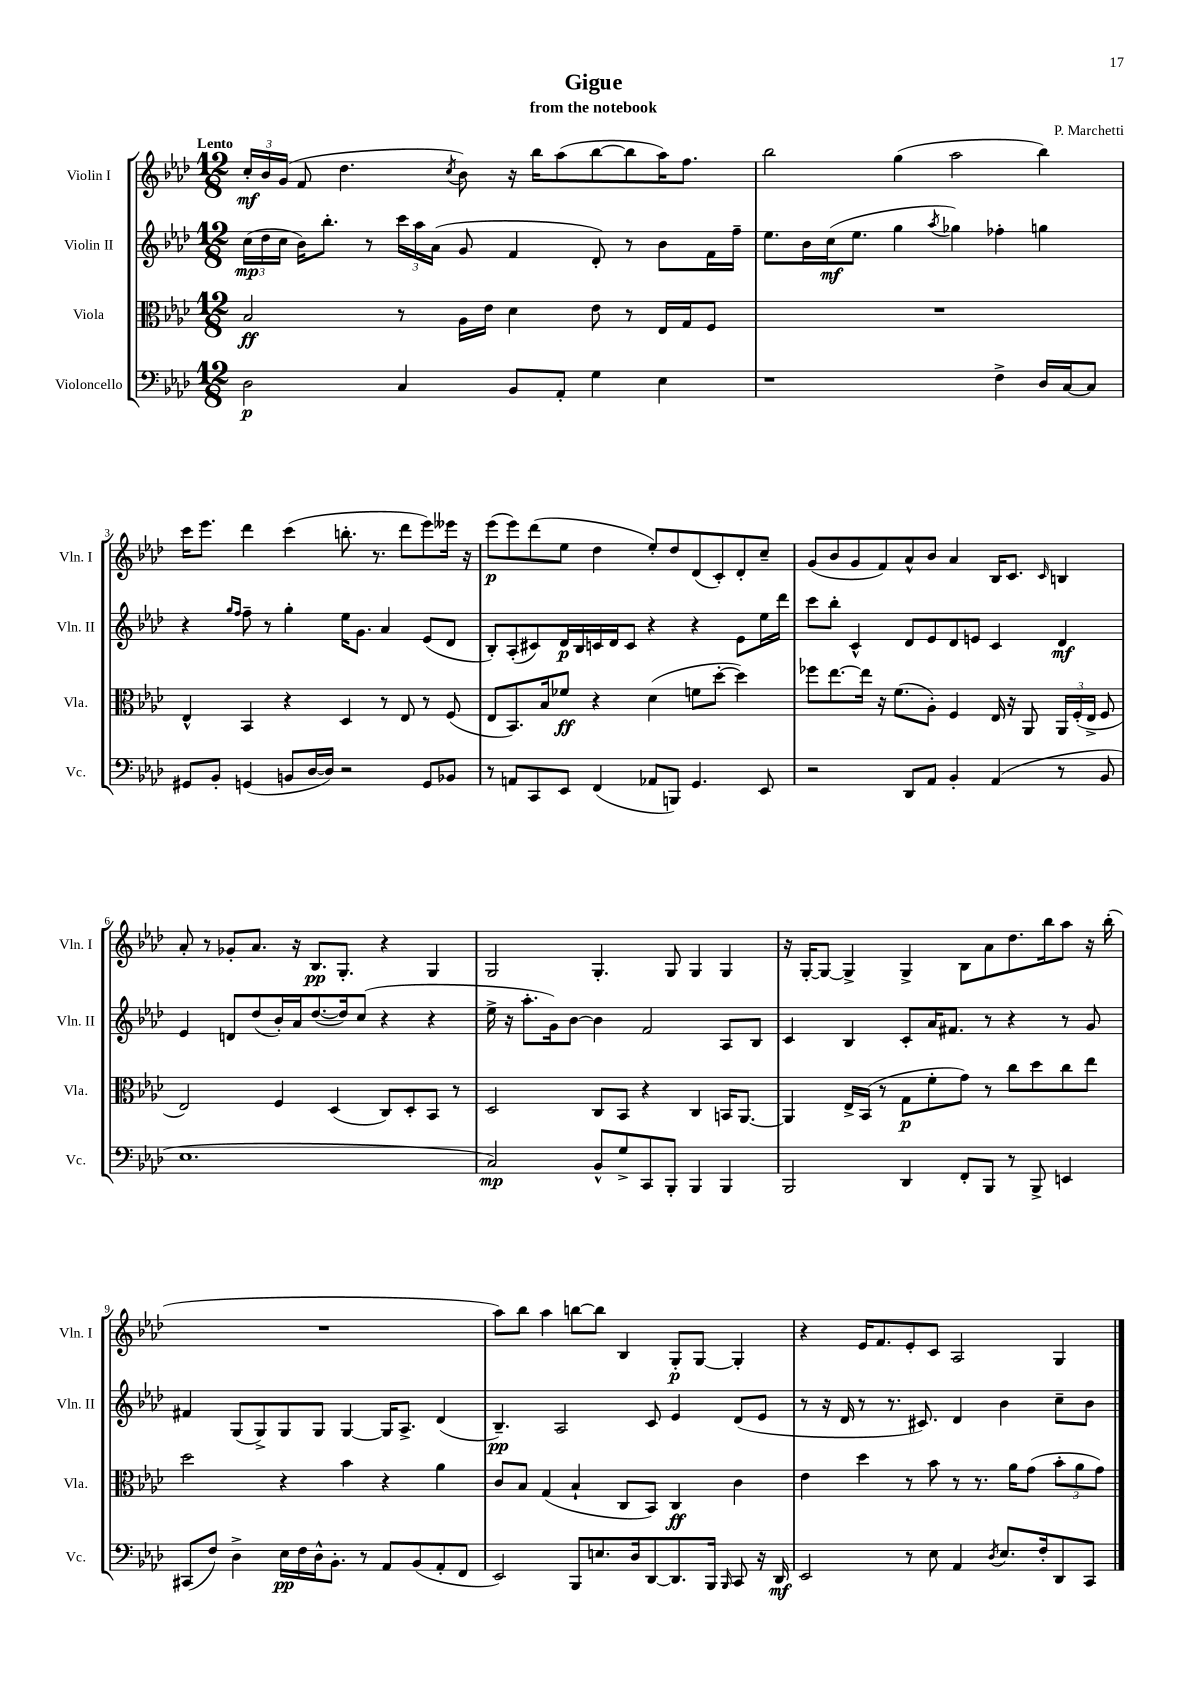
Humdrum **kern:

**kern	**kern	**kern	**kern
*staff4	*staff3	*staff2	*staff1
*clefF4	*clefC3	*clefG2	*clefG2
*k[b-e-a-d-]	*k[b-e-a-d-]	*k[b-e-a-d-]	*k[b-e-a-d-]
*M12/8	*M12/8	*M12/8	*M12/8
2D-\	2B-/	(24cc\LL	24cc'/LL
.	.	24dd-\	24b-/
.	.	24cc\JJ	(24g/JJ
.	.	16b-\LK)	8f/
.	.	8.bb-'\J	.
.	.	.	4.dd-\
.	.	8r	.
4C/	8r	24ccc\LL	.
.	.	24aa-\	.
.	.	(24a-\JJ	.
.	.	.	8qcc/
.	16A-\LL	8g/	8b-\)
.	16e-\JJ	.	.
8BB-/L	4d-\	4f/	16r
.	.	.	16bb-\LK
8AA-'/J	.	.	(8aa-\
4G\	8e-\	8d-'/)	[8bb-\
.	8r	8r	8bb-\]
4E-\	16E-/LL	8b-\L	16aa-\K)
.	16G/J	.	8.ff\J
.	8F/J	16f\L	.
.	.	16ff~\JJ	.
=	=	=	=
1r	1.r	8.ee-\L	2bb-\
.	.	16b-\L	.
.	.	(16cc\J	.
.	.	8.ee-\J	.
.	.	4gg\	(4gg\
.	.	8qaa-/	.
.	.	4gg-\)	2aa-\
4F^\	.	4ff-'\	.
16D-/LL	.	4gg\	4bb-\)
[16C/J	.	.	.
8C/]J	.	.	.
=	=	=	=
8GG#/L	4E-^^/	4r	16ccc\LK
.	.	.	8.eee-\J
8BB-'/J	.	.	.
.	.	16qqgg/LL	.
.	.	16qqff/JJ	.
(4GG/	4BB-/	8ff~\	4ddd-\
.	.	8r	.
8BB/L	4r	4gg'\	(4ccc\
[16D-/L	.	.	.
16D-/]JJ)	.	.	.
2r	4D-/	16ee-\LK	8.bb'\
.	.	8.g\J	.
.	.	.	8.r
.	8r	4a-/	.
.	8E-/	.	8ddd-\L
8GG/L	8r	(8e-/L	8eee-\)
8BB-/J	(8F/	8d-/J	16eee--\Jk
.	.	.	16r
=	=	=	=
8r	8E-/L	8B-'/L)	(8eee-\L
8AA/L	8.BB-/)	(8A-'/	8eee-\)
8CC/	.	8c#/)	(8ddd-\
.	16B-/k	.	.
8EE-/J	8f-/J	16d-/L	8ee-\J
.	.	16B-/	.
(4FF/	4r	16c/	4dd-\
.	.	16d-/J	.
.	.	8c/J	.
8AA-/L	(4d-\	4r	8ee-'/L)
8BBB/J)	.	.	8dd-/
4.GG/	8f\L	4r	(8d-/
.	[8dd-'\J	.	8c'/)
.	4dd-\])	8e-\L	8d-'/
8EE-/	.	16ee-\L	8cc~/J
.	.	16ddd-\JJ	.
=	=	=	=
2r	8ff-\L	8ccc\L	(8g/L
.	[8.ee-\	8bb-'\J	8b-/
.	.	4c^^/	8g/
.	16ee-\]Jk	.	.
.	16r	.	8f/)
.	(8.f\L	.	.
8DD-/L	.	8d-/L	8a-^^/
8AA-/J	8A-'\J)	8e-/	8b-/J
4BB-'/	4F/	8d-/	4a-/
.	.	8e/J	.
(4AA-/	16E-/	4c/	16B-/LK
.	16r	.	8.c/J
.	8AA-/	.	.
.	.	.	16qqc/
8r	24AA-/LL	4d-/	4B/
.	(24F'/	.	.
.	24E-^/JJ	.	.
8BB-/	8F/	.	.
=	=	=	=
1.E-	2E-/)	4e-/	8a-'/
.	.	.	8r
.	.	8d/L	8g-'/L
.	.	(8dd-/	8.a-/J
.	4F/	16b-'/L)	.
.	.	16a-/J	16r
.	.	([8.dd-/	8.B-/L
.	(4D-/	.	.
.	.	16dd-/]k)	8.G'/J
.	.	(8cc/J	.
.	8C/L)	4r	4r
.	8D-'/	.	.
.	8BB-/J	4r	4G/
.	8r	.	.
=	=	=	=
2C/)	2D-/	16ee-^\	2G/
.	.	16r	.
.	.	8.aa-'\L	.
.	.	16g\k)	.
.	.	[8b-\J	.
8BB-^^/L	8C/L	4b-\]	4.G'/
8G^/	8BB-/J	.	.
8CC/	4r	2f/	.
8BBB-'/J	.	.	8G/
4BBB-/	4C/	.	4G/
4BBB-/	16BB/LK	8A-/L	4G/
.	[8.AA-/J	.	.
.	.	8B-/J	.
=	=	=	=
2BBB-/	4AA-/]	4c/	16r
.	.	.	[16G'/LK
.	.	.	8G/_J
.	16E-^/LL	4B-/	4G^/]
.	(16BB-/JJ	.	.
.	8r	.	.
4DD-/	8G\L	8c'/L	4G^/
.	8f'\	16a-/K	.
.	.	8.f#/J	.
8FF'/L	8g\J)	.	8B-\L
8BBB-/J	8r	8r	8a-\
8r	8cc\L	4r	8.dd-\
8BBB-^/	8dd-\	.	.
.	.	.	16bb-\k
4EE/	8cc\	8r	8aa-\J
.	8ee-\J	8g/	16r
.	.	.	(16bb-'\
=	=	=	=
(8CC#/L	2dd-\	4f#/	1.r
8F/J)	.	.	.
4D-^\	.	(8G/L	.
.	.	8G^/)	.
16E-\LL	4r	8G/	.
16F\	.	.	.
16D-^^\J	.	8G/J	.
8.BB-'\J	.	.	.
.	4b-\	[4G/	.
8r	.	.	.
8AA-/L	4r	16G/]LK	.
.	.	8.A-^/J	.
(8BB-/	.	.	.
8AA-'/	4a-\	(4d-/	.
8FF/J	.	.	.
=	=	=	=
2EE-/)	8c/L	4.B-~/)	8aa-\L)
.	8B-/J	.	8bb-\J
.	(4G/	.	4aa-\
.	.	2A-/	.
8BBB-/L	4B-`/	.	[8bb\L
8.E/	.	.	8bb\]J
.	8C/L	.	4B-/
16D-/k	.	.	.
[8DD-/	8BB-/J)	8c/	.
8.DD-/]	4C/	4e-/	8G'/L
.	.	.	[8G/J
16BBB-/Jk	.	.	.
16qqBBB-/	.	.	.
8CC/	4c\	(8d-/L	4G'/]
16r	.	8e-/J	.
16DD-/	.	.	.
=	=	=	=
2EE-/	4e-\	8r	4r
.	.	16r	.
.	.	16d-/	.
.	4dd-\	8r	16e-/LK
.	.	.	8.f/
.	.	8.r	.
8r	8r	.	8e-'/
.	.	8.c#/)	.
8E-\	8b-\	.	8c/J
4AA-/	8r	4d-/	2A-/
.	8.r	.	.
8qD-/	.	.	.
8.E-/L	.	4b-\	.
.	16a-\LK	.	.
.	(8g\J	.	.
16F'/k	.	.	.
8DD-/	12b-'\L	8cc~\L	4G/
.	12a-\	.	.
8CC/J	.	8b-\J	.
.	12g\J)	.	.
==	==	==	==
*-	*-	*-	*-
